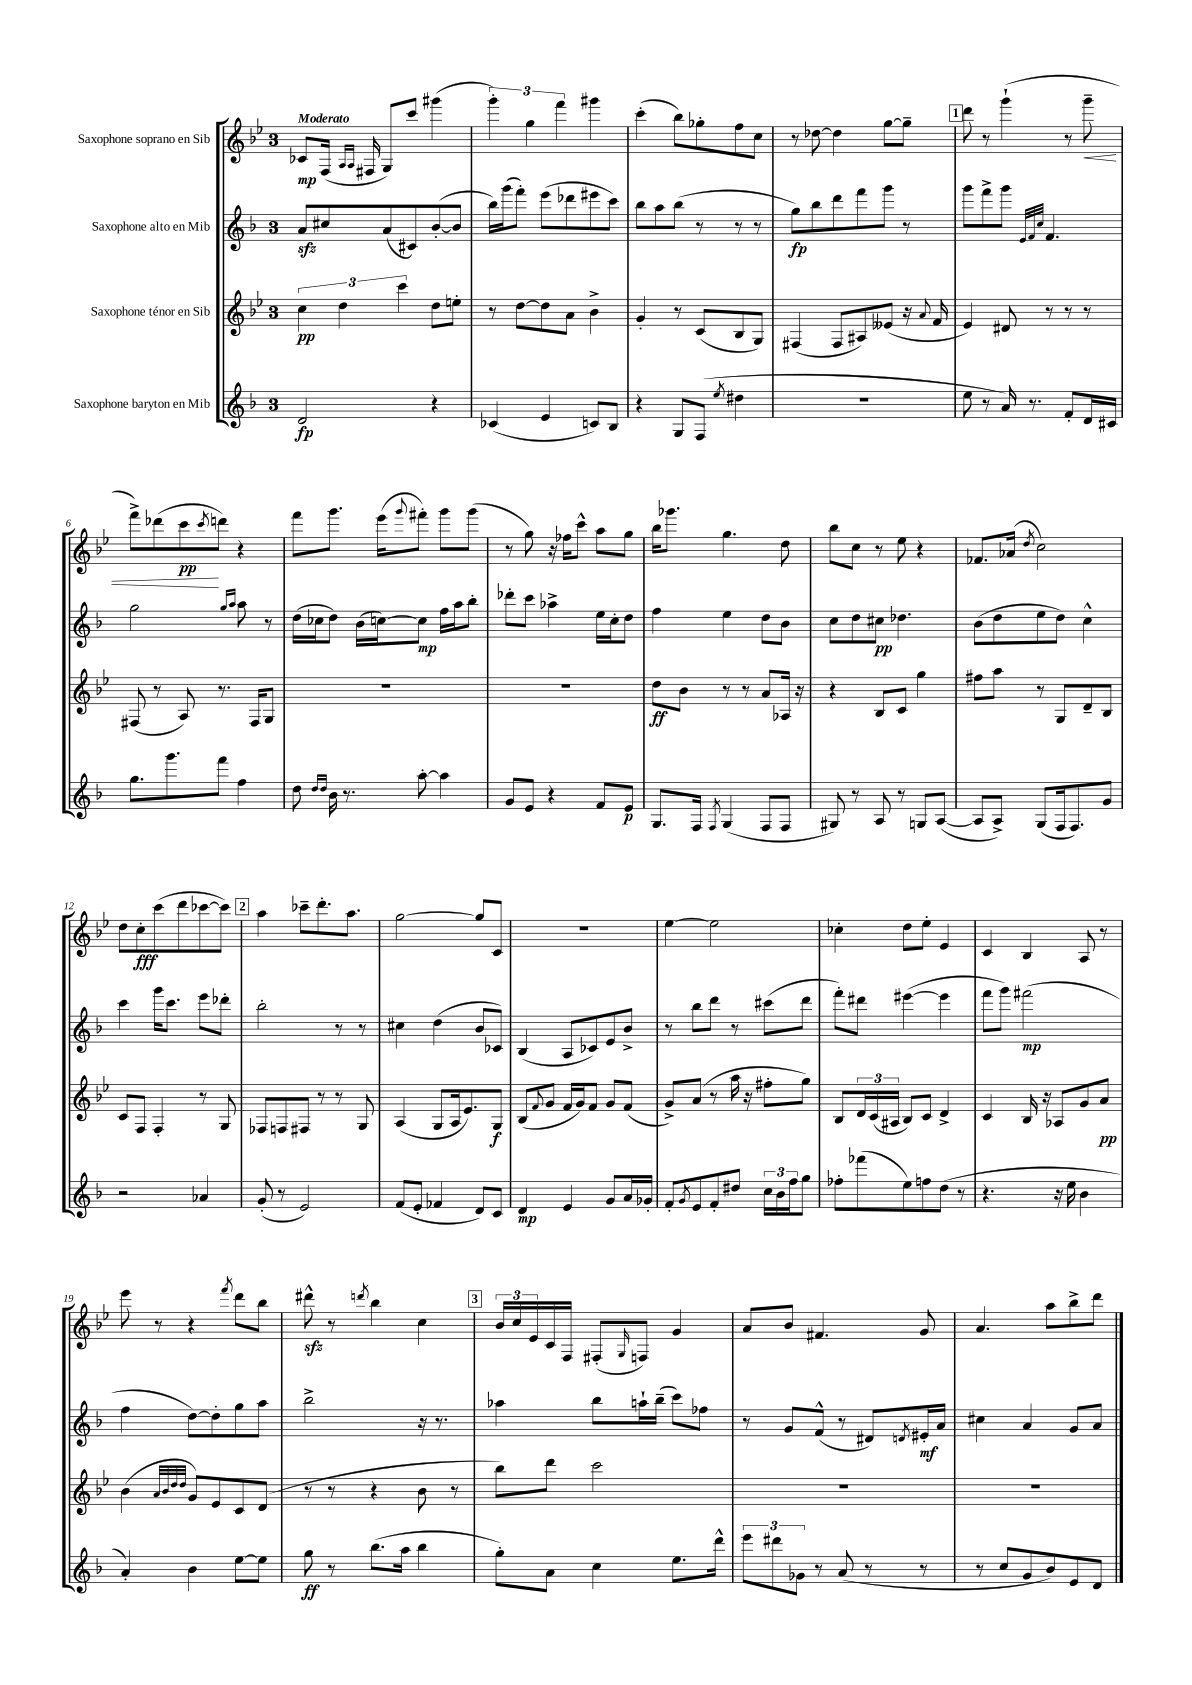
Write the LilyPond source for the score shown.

<<
\new StaffGroup <<
\new Staff = "s0" \with { instrumentName = "Saxophone soprano en Sib" } {
    \clef treble \key bes \major \once \override Staff.TimeSignature.style = #'single-digit \time 3/4 \tempo "Moderato"
    ces'8\mp f16( \grace { a16 a16 } fis16 g8) c'''8 gis'''4( |
    \tuplet 3/2 { g'''4-.) g''4 f'''4 } gis'''4 |
    c'''4-.( bes''8) ges''8-. f''8 c''8 |
    r8 des''8~ des''4 g''8~ g''8-- |
    \mark \markup { \box "1" } d'''8 r8 g'''4-!( r8 g'''8--\< |
    f'''8->) des'''8( c'''8\pp\! \acciaccatura { c'''8 } d'''8) r4 |
    f'''8 g'''8. ees'''16( \appoggiatura { g'''8 } fis'''8-.) g'''8 g'''8( |
    r8 g''8) r16 fes''16 c'''8-^ a''8 g''8 |
    bes''16 ges'''8. g''4. d''8 |
    bes''8 c''8 r8 ees''8 r4 |
    fes'8. aes'16( \acciaccatura { d''8 } c''2) |
    d''8 c''8-.\fff c'''8( d'''8 ces'''8~ ces'''8) |
    \mark \markup { \box "2" } a''4 ces'''8-- d'''8.-. a''8. |
    g''2~ g''8 c'8 |
    R2. |
    ees''4~ ees''2 |
    ces''4-. d''8 ees''8-. ees'4 |
    c'4 bes4 a8 r8 |
    ees'''8 r8 r4 \acciaccatura { f'''8 } d'''8 bes''8 |
    dis'''8-^\sfz r8 \acciaccatura { d'''8 } bes''4 c''4 |
    \mark \markup { \box "3" } \tuplet 3/2 { bes'16 c''16 ees'16 } c'16 f16 fis8-.( \grace { g16 } f8) g'4 |
    a'8 bes'8 fis'4. g'8 |
    a'4. a''8 bes''8-> d'''8 \bar "|." |
}
\new Staff = "s1" \with { instrumentName = "Saxophone alto en Mib" } {
    \clef treble \key f \major \once \override Staff.TimeSignature.style = #'single-digit \time 3/4
    a'8\sfz cis''8 a'8( cis'8) bes'8~-.( bes'8 |
    bes''16) g'''16( f'''8-.) e'''8( des'''8 eis'''8 c'''8) |
    bes''8 a''8 bes''8( r8 r8 r8 |
    g''8\fp) bes''8 d'''8 f'''8 g'''8 r8 |
    \mark \markup { \box "1" } g'''8 f'''8-> g'''8 \grace { e'32 f'32 c''32 } f'4. |
    g''2 \grace { g''16 a''16 } a''8 r8 |
    d''16( ces''16 d''8) bes'16( c''16~) c''8\mp f''16 a''16 bes''8-. |
    des'''8-. c'''8 aes''4-> e''16 c''16-. d''8 |
    f''4 e''4 d''8 bes'8 |
    c''8 d''8 cis''8\pp des''4. |
    bes'8( d''8 e''8 d''8) c''4-^ |
    c'''4 g'''16 c'''8. e'''8 des'''8-. |
    \mark \markup { \box "2" } bes''2-. r8 r8 |
    cis''4 d''4( bes'8 ces'8) |
    bes4( a8 ces'8) e'8 bes'8-> |
    r8 bes''8 d'''8 r8 cis'''8( d'''8 |
    f'''8-.) dis'''8 eis'''4~( eis'''4 |
    f'''8 g'''8) fis'''2\mp( |
    f''4 d''8~) d''8-. g''8 a''8 |
    bes''2-> r16 r8. |
    \mark \markup { \box "3" } aes''4 bes''8 a''16-! bes''16--( c'''8) fes''8 |
    r8 g'8 f'8-^( r8 dis'8) \acciaccatura { d'8 } eis'16-.\mf a'16 |
    cis''4 a'4 g'8 a'8 \bar "|." |
}
\new Staff = "s2" \with { instrumentName = "Saxophone ténor en Sib" } {
    \clef treble \key bes \major \once \override Staff.TimeSignature.style = #'single-digit \time 3/4
    \tuplet 3/2 { c''4\pp d''4 c'''4 } d''8 e''8-. |
    r8 d''8~ d''8 a'8 bes'4-> |
    g'4-. r8 c'8( bes8 g8) |
    fis4( fis8 ais8) eeses'8( r16 \appoggiatura { a'8 } f'16 |
    \mark \markup { \box "1" } ees'4) dis'8 r8 r8 r8 |
    fis8( r8 a8) r8. fis16 g8 |
    R2. |
    R2. |
    d''8\ff bes'8 r8 r8 a'8 aes16 r16 |
    r4 bes8 c'8 g''4 |
    fis''8 a''8 r8 g8 d'8-- bes8 |
    c'8 f8 f4-. r8 g8 |
    \mark \markup { \box "2" } fes8 f8 fis8 r8 r8 g8 |
    a4( g8 a16 ees'8.) g8\f |
    bes8( \appoggiatura { f'8 } g'8 f'16 g'16) f'8 g'8 f'8( |
    g'8->) a'8( r8 a''16 r16 fis''8-. g''8) |
    bes8 \tuplet 3/2 { d'16 c'16( ais16 } bes8) c'8 d'4-> |
    c'4 bes16 r16 aes8 g'8 a'8\pp |
    bes'4( \grace { a'32 bes'32 d''32 d''32 } g'8) ees'8 c'8 d'8( |
    r8 r8 r4 bes'8 r8 |
    \mark \markup { \box "3" } bes''8) d'''8 c'''2 |
    R2. |
    R2. \bar "|." |
}
\new Staff = "s3" \with { instrumentName = "Saxophone baryton en Mib" } {
    \clef treble \key f \major \once \override Staff.TimeSignature.style = #'single-digit \time 3/4
    d'2\fp r4 |
    ces'4( e'4 c'8) bes8 |
    r4 g8 f8( \acciaccatura { e''8 } dis''4 |
    R2. |
    \mark \markup { \box "1" } e''8 r8 a'16) r8. f'8-. d'16 cis'16 |
    g''8. g'''8. f'''8 f''4 |
    d''8 \grace { d''16 d''16 } bes'16 r8. a''8~-. a''4 |
    g'8 e'8 r4 f'8 e'8\p |
    g8. f16 \acciaccatura { f8 } g4( f8 f8 |
    gis8) r8 a8 r8 g8 a8~( |
    a8 a8->) g8( f16 f8.) g'8 |
    r2 aes'4 |
    \mark \markup { \box "2" } g'8-.( r8 e'2) |
    f'8( e'8-. fes'4 d'8) c'8 |
    d'4\mp e'4 g'8 a'16 ges'16-. |
    f'8-. \acciaccatura { g'8 } e'8 f'8-. dis''8 \tuplet 3/2 { c''16 bes'16 f''16 } g''8 |
    fes''8-. fes'''8( e''8) f''8 d''8( r8 |
    r4. r16 e''16 bes'4 |
    a'4-.) bes'4 e''8~ e''8 |
    g''8\ff r8 bes''8.( a''16 bes''4 |
    \mark \markup { \box "3" } g''8-.) a'8 c''4 e''8. d'''16-^ |
    \tuplet 3/2 { e'''8 dis'''8 ges'8 } r8 a'8( r8 r8 |
    r8 c''8 g'8 bes'8) e'8 d'8 \bar "|." |
}
>>
>>
